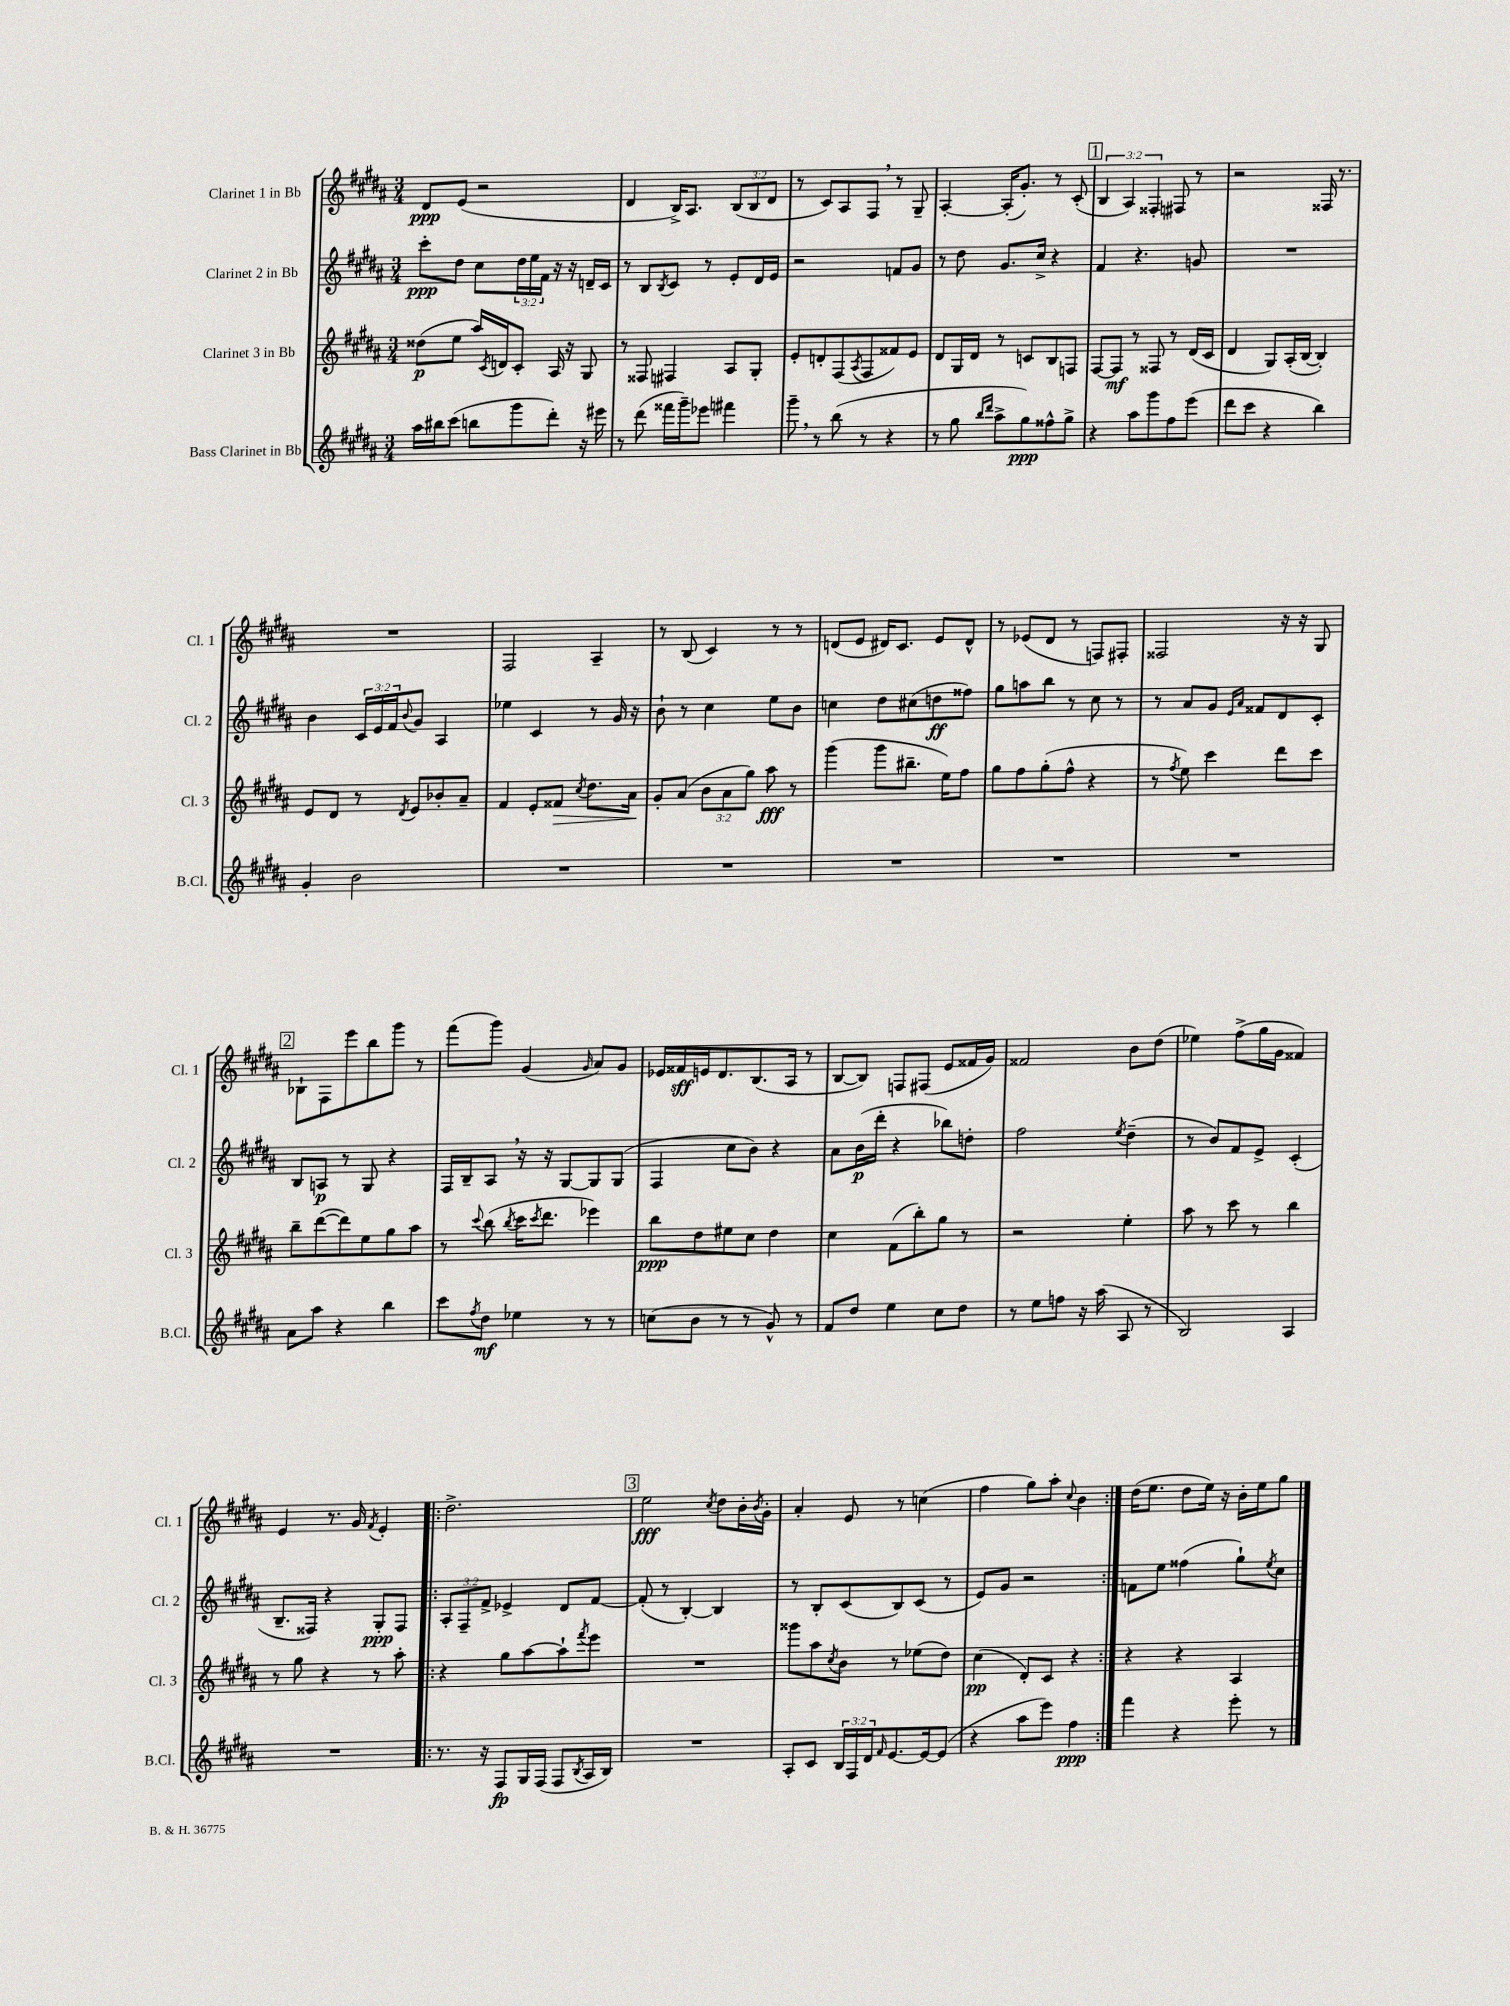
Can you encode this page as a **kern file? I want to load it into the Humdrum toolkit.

**kern	**kern	**kern	**kern
*staff4	*staff3	*staff2	*staff1
*clefG2	*clefG2	*clefG2	*clefG2
*k[f#c#g#d#a#]	*k[f#c#g#d#a#]	*k[f#c#g#d#a#]	*k[f#c#g#d#a#]
*M3/4	*M3/4	*M3/4	*M3/4
16aa#\LL	(8dd##\L	8ccc#'\L	8d#/L
16bb#\J	.	.	.
(8ccc#\J	8ee\J	8dd#\J	(8e/J
8bb\L	16aa#/LL)	8cc#\L	2r
.	8qc#/	.	.
.	16d/J	.	.
8ggg#\	8c#'/J	24dd#\L	.
.	.	24ee\	.
.	.	24f#\JJ	.
8ddd#'\J)	16A#/	16r	.
.	16r	16r	.
16r	8G#/	16d~/LL	.
16eee#\	.	16c#/JJ	.
=	=	=	=
8r	8r	8r	4d#/
(8ddd#\	8F##/	8B/L	.
.	.	8qB/	.
16fff##\LL	4F#/	8c#/J	16B^/LK)
16ggg#~\J)	.	.	8.A#/J
8eee-\J	.	8r	.
4fff#\	8A#/L	8e'/L	(12B/L
.	.	.	12B/
.	8G#'/J	16d#/L	.
.	.	.	12d#/J
.	.	16e/JJ	.
=	=	=	=
8ggg#~\	8e'/L	2r	8r
8r	8d'/	.	8c#/L)
(8bb\	(8F#/	.	8A#/
.	8qA#/	.	.
8r	8F#/	.	8F#/J
4r	8f##/)	8f/L	8r
.	8e/J	8g#/J	8G#~/
=	=	=	=
8r	8d#/L	8r	[4A#'/
8gg#\	16G#/L	8dd#\	.
.	16d#/JJ	.	.
16qqbb/LL	.	.	.
16qqddd#/JJ	.	.	.
8aa#^\L	8r	8.g#/L	(16A#'/]LK
.	.	.	8.g#'/J)
8gg#\)	8c/L	.	.
.	.	16cc#^/Jk	.
8ff##^^\	8B/	4r	8r
8gg#^\J	8F/J	.	(8c#'/
=	=	=	=
4r	[8F#/L	4f#/	6B/
.	8F#/]J	.	.
.	.	.	6A#/)
8aa#\L	8r	4.r	.
.	.	.	6F##'/
8ggg#\	8F##/	.	.
8ff#\	8r	.	8F#/
(8eee\J	(16d#/LL	8g/	8r
.	16c#/JJ	.	.
=	=	=	=
8ddd#\L	4d#/	2.r	2r
8ccc#\J	.	.	.
4r	8G#/L)	.	.
.	(16A#'/L	.	.
.	[16B/JJ	.	.
4bb\)	4B'/])	.	16F##/
.	.	.	8.r
=	=	=	=
4g#'/	8e/L	4b\	2.r
.	8d#/J	.	.
2b\	8r	24c#/LL	.
.	.	24e/	.
.	.	24f#/J	.
.	8qd#/	8qqb/	.
.	8e/L	8g#/J	.
.	8b-'/	4A#/	.
.	8a#~/J	.	.
=	=	=	=
2.r	4f#/	4ee-\	2F#/
.	8e'/L	4c#/	.
.	8f##/J	.	.
.	8qcc#/	.	.
.	8.dd#\L	8r	4A#~/
.	.	16g#/	.
.	16a#\Jk	16r	.
=	=	=	=
2.r	8g#'/L	8b`\	8r
.	(8a#/J	8r	(8B/
.	12b\L	4cc#\	4c#/)
.	12a#\	.	.
.	12gg#\J)	.	.
.	8aa#\	8ee\L	8r
.	8r	8b\J	8r
=	=	=	=
2.r	(4ggg#\	4cc\	(8d/L
.	.	.	8e/J
.	8ggg#\L	8dd#\L	16d#/LK)
.	.	.	8.c#/J
.	8.bb#~\J	(8cc#\	.
.	.	8dd\	8e/L
.	16ee\LK)	.	.
.	8ff#\J	8ff##\J)	8d#^^/J
=	=	=	=
2.r	8gg#\L	8gg#\L	8r
.	8ff#\	8aa\	(8e-/L
.	(8gg#'\	8bb\J	8d#/J
.	8ff#^^\J	8r	8r
.	4r	8cc#\	8F/L)
.	.	8r	8F#'/J
=	=	=	=
2.r	8r	8r	2F##/
.	8qff#/	.	.
.	8ee\)	8a#/L	.
.	4ccc#\	8g#/J	.
.	.	16qqe/LL	.
.	.	16qqa#/JJ	.
.	.	8f##/L	.
.	8ddd#\L	8d#/	16r
.	.	.	16r
.	8ccc#\J	8c#'/J	8G#/
=	=	=	=
8a#\L	8bb~\L	8B/L	8B-`\L
8aa#\J	([8ddd#\	8A/J	8F#\
4r	8ddd#\])	8r	8eee\
.	8ee\	8G#/	8bb\
4bb\	8gg#\	4r	8ggg#\J
.	8aa#\J	.	8r
=	=	=	=
8ccc#\L	8r	16F#/LL	(8fff#\L
.	.	16B~/J	.
8qff#/	8qqccc#/	.	.
8dd#\J	(8bb\	8A#/J	8ggg#\J)
.	8qbb/	.	.
4ee-\	16ccc#\LK	16r	(4g#/
.	8qccc#/	.	.
.	8.ddd#\J	16r	.
.	.	[8G#/L	.
.	.	.	16qqg#/
8r	4eee-\)	8G#/]	8a#/L)
8r	.	(8G#/J	8g#/J
=	=	=	=
(8cc\L	8bb\L	4F#/	16e-/LL
.	.	.	16f##/
8b\J	8dd#\	.	16e/J
.	.	.	8.d#/
8r	8ee#\	8cc#\L	.
8r	8cc#\J	8b\J)	(8.B/
8g#^^/)	4dd#\	4r	.
.	.	.	16A#/Jk
8r	.	.	8r
=	=	=	=
8f#/L	4cc#\	8a#\L	[8B/L
8dd#/J	.	(16b\L	8B/]J)
.	.	16ddd#'\JJ	.
4ee\	(8f#\L	4r	8F/L
.	8bb'\)	.	(8F#/J
8cc#\L	8gg#\J	8bb-\L)	8e/L
8dd#\J	8r	8dd'\J	16f##/L
.	.	.	16g#/JJ)
=	=	=	=
8r	2r	2ff#\	2f##/
8ee\L	.	.	.
8ff\J	.	.	.
16r	.	.	.
(16aa#\	.	.	.
.	.	8qee/	.
8A#/	4ee'\	(4dd#~\	8b\L
8r	.	.	(8dd#\J
=	=	=	=
2B/)	8aa#\	8r	4ee-\)
.	8r	8b/L)	.
.	8ccc#\	8f#/	(8ff#^\L
.	8r	8e^/J	16gg#\L
.	.	.	16g#\JJ
4A#/	4bb\	(4c#'/	4f##/)
=	=	=	=
2.r	8r	8.B~/L	4e/
.	8gg#\	.	.
.	.	16F##/Jk)	.
.	4r	4r	8.r
.	.	.	16g#/
.	.	.	8qf#/
.	8r	8G#'/L	4e'/
.	8aa#'\	8F##/J	.
=!|:	=!|:	=!|:	=!|:
8.r	4r	12A#'/L	2.dd#^\
.	.	12F#~/	.
.	.	12f#^/J	.
16r	.	.	.
8F#/L	8gg#\L	4e-^/	.
16G#/L	[8aa#\	.	.
(16F#/JJ	.	.	.
8F#/L	8aa#`\]	8d#/L	.
8qB/	8qfff#/	.	.
16A#/L	8eee\J	[8f#/J	.
16B/JJ)	.	.	.
=	=	=	=
2.r	2.r	(8f#'/]	2ee\
.	.	8r	.
.	.	[4B'/)	.
.	.	.	8qcc#/
.	.	4B/]	8dd#\L
.	.	.	16b'\L
.	.	.	8qb/
.	.	.	16g#'\JJ
=	=	=	=
8A#'/L	8ggg##\L	8r	4a#'/
8c#/J	8aa#\	8B'/L	.
.	8qcc#/	.	.
24B/LL	8b\J	(8c#/	8e/
24F#/	.	.	.
24d#/J	.	.	.
16qqf#/	.	.	.
[8.e/	8r	8B/)	8r
.	(8ee-\L	(8c#/J	(4cc\
16e/_k	.	.	.
(8e/]J	8dd#\J)	8r	.
=	=	=	=
4r	(4cc#\	8e/L)	4ff#\
.	.	8g#/J	.
8aa#\L	8d#'/L)	2r	8gg#\L)
8eee\J)	8c#/J	.	8aa#'\J
.	.	.	8qqcc#/
4ff#\	4r	.	4b\
=:|!	=:|!	=:|!	=:|!
4fff#\	4r	8f\L	(16dd#\LK
.	.	.	8.ee\J
.	.	8ee\J	.
4r	4r	(4ff##\	8dd#\L
.	.	.	16ee\Jk)
.	.	.	16r
8eee'\	4A#/	8gg#`\L)	16b'\LL
.	.	.	16ee\J
.	.	8qee/	.
8r	.	8cc#\J	8gg#\J
==	==	==	==
*-	*-	*-	*-
